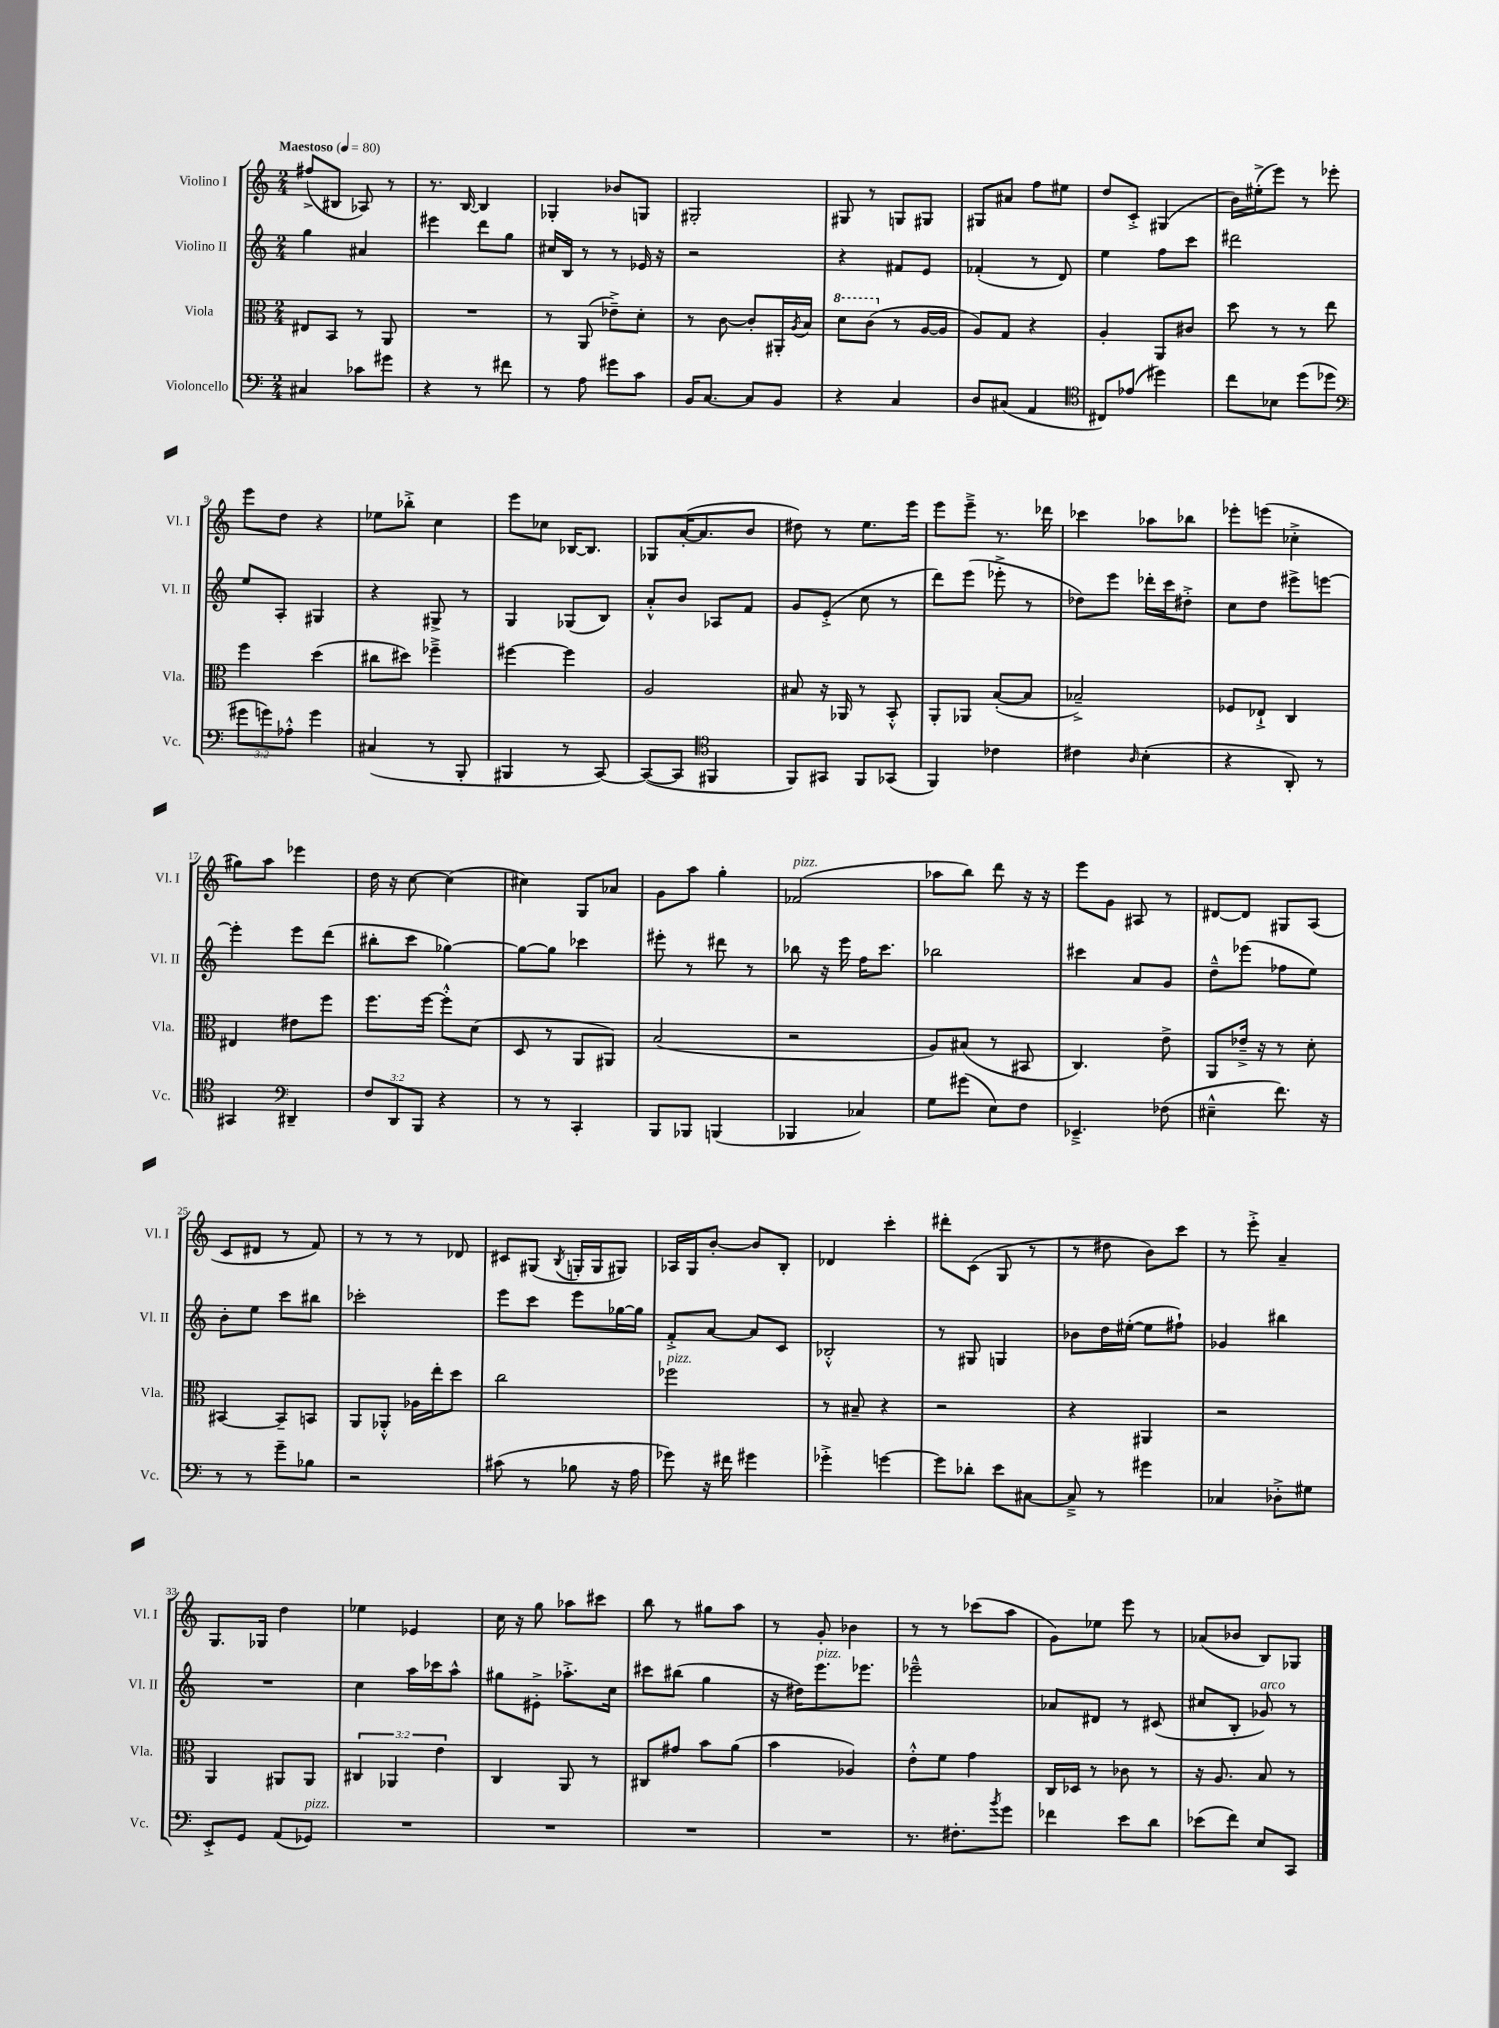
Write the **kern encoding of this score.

**kern	**kern	**kern	**kern
*part4	*part3	*part2	*part1
*staff4	*staff3	*staff2	*staff1
*I"Violoncello	*I"Viola	*I"Violino II	*I"Violino I
*I'Vc.	*I'Vla.	*I'Vl. II	*I'Vl. I
*clefF4	*clefC3	*clefG2	*clefG2
*k[]	*k[]	*k[]	*k[]
*M2/4	*M2/4	*M2/4	*M2/4
*MM80	*MM80	*MM80	*MM80
=1	=1	=1	=1
!	!	!	!LO:TX:a:B:t=Maestoso
4C#X/	8E#X/L	4gg\	(8ff#X^/L
.	8BB/J	.	8B#X/J
8c-X\L	8r	4a#X/	8A-X/)
8g#X\J	8AA/	.	8r
=2	=2	=2	=2
4r	2r	4eee#X\	8.r
.	.	.	[16B/
8r	.	8ddd\L	4B/]
8f#X\	.	8gg\J	.
=3	=3	=3	=3
8r	8r	16cc#X/LL	4G-X'/
.	.	16B/JJ	.
8A\	(8AA/	8r	.
8g#X\L	8e-X~^\L)	8r	8b-X/L
8c\J	8d'\J	16e-X/	8Gn/J
.	.	16r	.
=4	=4	=4	=4
16BB/KL	8r	2r	2G#X'/
[8.C/J	.	.	.
.	[8c\	.	.
8C/L]	8c'/L]	.	.
8BB/J	16AA#X'/L	.	.
.	8qA/	.	.
.	16B/JJ	.	.
=5	=5	=5	=5
*	*8va	*	*
4r	8dd\L	4r	8G#X/
.	(8cc\J	.	8r
*	*X8va	*	*
4C/	8r	8f#X/L	8Gn/L
.	[16A/LL	8e/J	8G#X/J
.	16A/JJ]	.	.
=6	=6	=6	=6
8D/L	8A/L)	(4f-X'/	8G#X/L
(8C#X/J	8G/J	.	8a#X/J
4AA/	4r	8r	8ff\L
.	.	8d/)	8ee#X\J
=7	=7	=7	=7
*clefC4	*	*	*
8C#X/L)	4A'/	4ee\	8dd/L
(8e-X/J	.	.	8c'^/J
4dd#X\)	8AA/L	8ff\L	(4G#X/
.	8c#X/J	8ccc\J	.
=8	=8	=8	=8
8cc\L	8dd\	2ddd#X\	16b\LL)
.	.	.	(16ee#X'^\J
8B-X\J	8r	.	8eee\J)
(8dd\L	8r	.	8r
8dd-X\J	8ee\	.	8eee-X'\
!!LO:LB:g=z
=9	=9	=9	=9
*clefF4	*	*	*
12g#X\L	4ff\	8ee/L	8eee\L
12gn\)	.	.	.
.	.	8A'/J	8dd\J
12A-X'^^\J	.	.	.
4g\	(4dd\	4G#X/	4r
=10	=10	=10	=10
(4C#X/	8cc#X\L	4r	8ee-X\L
.	8dd#X\J)	.	8bb-X'^\J
8r	4ff-X~^\	8G#X^/	4cc\
8BBB'/	.	8r	.
=11	=11	=11	=11
4BBB#X/	[4ff#X\	4G/	8eee\L
.	.	.	8cc-X\J
8r	4ff#\]	(8G-X/L	[16B-X/KL
.	.	.	8.B-/J]
[8CC/)	.	8B/J)	.
=12	=12	=12	=12
(8CC/L_	2A/	8a'^^/L	8G-X/L
8CC/J]	.	8b/J	([16a'/K
.	.	.	8.a/]
*clefC4	*	*	*
4FF#X/	.	8A-X/L	.
.	.	8f/J	8b/J
=13	=13	=13	=13
8FF/L)	8B#X/	8g/L	8dd#X\)
8GG#X/J	16r	(8e'^/J	8r
.	16AA-X/	.	.
8FF/L	8r	8cc\	8.ee\L
(8GG-X/J	8BB'^^/	8r	.
.	.	.	16eee\Jk
=14	=14	=14	=14
4FF/)	8AA'/L	8ddd\L)	8eee\L
.	8AA-X/J	(8eee\J	8eee~^\J
4c-X\	([8B'/L	8eee-X'^\	8.r
.	8B/J]	8r	.
.	.	.	16ddd-X\
=15	=15	=15	=15
4c#X\	2B-X~^/)	8dd-X\L)	4ccc-X\
.	.	8eee\J	.
16qqA/	.	.	.
(4B'\	.	16ddd-X'\LL	8aa-X\L
.	.	16ccc\J	.
.	.	8dd#X'^\J	8bb-X\J
=16	=16	=16	=16
4r	8F-X/L	8cc\L	8eee-X'\L
.	8E-X`^/J	8dd\J	(8eeen\J
8AA'/)	4C/	8eee#X^\L	4cc-X'^\
8r	.	[8eeen\J	.
!!LO:LB:g=z
=17	=17	=17	=17
4GG#X/	4E#X/	4eee'\]	8gg#X\L)
.	.	.	8aa\J
*clefF4	*	*	*
4DD#X~/	8e#X\L	8eee\L	4eee-X\
.	8ff\J	(8ddd\J	.
=18	=18	=18	=18
12F/L	8.ff\L	8bb#X'\L	16dd\
.	.	.	16r
12DD/	.	.	.
.	.	8ccc\J	[8cc\
12BBB/J	.	.	.
.	[16ff\Jk	.	.
4r	8ff'^^\L]	[4gg-X\)	(4cc\]
.	(8d\J	.	.
=19	=19	=19	=19
8r	8D/	8gg-\L_	4cc#X\)
8r	8r	8gg-\J]	.
4CC'/	8AA/L	4ccc-X\	8G/L
.	8AA#X/J)	.	8a-X/J
=20	=20	=20	=20
8BBB/L	(2B/	8eee#X'\	8g\L
8BBB-X/J	.	8r	8aa\J
(4BBBn/	.	8ddd#X\	4gg'\
.	.	8r	.
=21	=21	=21	=21
!	!	!	!LO:TX:a:i:t=pizz.
4BBB-X/	2r	8bb-X\	(2f-X/
.	.	16r	.
.	.	16eee\	.
4C-X/)	.	16ff\KL	.
.	.	8.ccc\J	.
=22	=22	=22	=22
8G\L	8A/L)	2bb-X\	8aa-X\L
(8g#X\J	(8B#X/J	.	8bb\J)
8E\L)	8r	.	8ddd\
8F\J	8BB#X/	.	16r
.	.	.	16r
=23	=23	=23	=23
4.EE-X~^/	4.C/)	4ccc#X\	8eee\L
.	.	.	8g\J
.	.	8a/L	8A#X/
(8F-X\	8e^\	8g/J	8r
=24	=24	=24	=24
4E#X~^^\	8AA/L	8dd~^^\L	[8d#X/L
.	16e-X~^/Jk	(8eee-X\J	8d#/J]
.	16r	.	.
8.f\)	8r	8ff-X\L	8G#X/L
.	8d'\	8ee\J)	(8A/J
16r	.	.	.
!!LO:LB:g=z
=25	=25	=25	=25
8r	[4BB#X/	8b'\L	8c/L
8r	.	8ee\J	8d#X/J
8g~\L	8BB#~/L]	8ccc\L	8r
8B-X\J	8BBn/J	8bb#X\J	8f/)
=26	=26	=26	=26
2r	8AA/L	2ccc-X'\	8r
.	8AA-X'^^/J	.	8r
.	16A-X\LL	.	8r
.	16ee'\J	.	.
.	8dd\J	.	8d-X/
=27	=27	=27	=27
(8c#X\	2cc\	8eee\L	8c#X/L
8r	.	8ccc\J	(8G#X/J
.	.	.	8qB/
8B-X\	.	8eee\L	16Gn'/LL
.	.	.	16G/J
16r	.	[16gg-X\L	8G#X/J)
16A\	.	16gg-\JJ]	.
=28	=28	=28	=28
!	!LO:TX:a:i:t=pizz.	!	!
8g-X\)	2ff-X\	8f'^/L	16A-X/LL
.	.	.	16G/J
16r	.	[8a/J	[8b'/J
16f#X\	.	.	.
4g#X\	.	8a/L]	8b/L]
.	.	8c/J	8B'/J
=29	=29	=29	=29
4g-X'^\	8r	2B-X'^^/	4d-X/
.	8B#X~/	.	.
[4gn\	4r	.	4ccc'\
=30	=30	=30	=30
8g\L]	2r	8r	8ddd#X'\L
8d-X'\J	.	8G#X/	(8c\J
8e\L	.	4Gn/	8G/
[8C#X\J	.	.	8r
=31	=31	=31	=31
8C#~^/]	4r	8b-X\L	8r
8r	.	16dd\L	8dd#X\
.	.	([16ee#X'\JJ	.
4g#X\	4AA#X/	8ee#\L]	8b\L)
.	.	8ff#X`\J)	8ccc\J
=32	=32	=32	=32
4C-X/	2r	4g-X/	8r
.	.	.	8eee'^\
8D-X'^\L	.	4bb#X\	4a~/
8G#X\J	.	.	.
!!LO:LB:g=z
=33	=33	=33	=33
8EE'^/L	4AA/	2r	8.G/L
8GG/J	.	.	.
.	.	.	16G-X/Jk
(8AA/L	8AA#X/L	.	4dd\
!LO:TX:a:i:t=pizz.	!	!	!
8GG-X/J)	8AA#/J	.	.
=34	=34	=34	=34
2r	6C#X/	4cc\	4ee-X\
.	6AA-X/	.	.
.	.	16aa\LL	4e-X/
.	.	16ccc-X\J	.
.	6e\	.	.
.	.	8aa^^\J	.
=35	=35	=35	=35
2r	4C/	8gg#X\L	16cc\
.	.	.	16r
.	.	8e#X'^\J	8gg\
.	8AA/	8.aa-X'^\L	8aa-X\L
.	8r	.	8ccc#X\J
.	.	16cc\Jk	.
=36	=36	=36	=36
2r	8C#X/L	8ccc#X\L	8bb\
.	8g#X/J	(8bb#X\J	8r
.	8b\L	4gg\	8gg#X\L
.	(8a\J	.	8aa\J
=37	=37	=37	=37
2r	4b\	16r	8r
.	.	16dd#X\KL)	.
!	!	!LO:TX:a:i:t=pizz.	!
.	.	8.eee\	8g'/
.	4A-X/)	.	4b-X\
.	.	8.eee-X\J	.
=38	=38	=38	=38
8.r	8e'^^\L	2eee-X~^^\	8r
.	8f\J	.	8r
8.F#X'\L	.	.	.
.	4g\	.	(8ccc-X\L
8qb/	.	.	.
8g\J	.	.	8aa\J
=39	=39	=39	=39
4f-X\	16C/LL	8a-X/L	8g\L)
.	16D-X/JJ	.	.
.	8r	8d#X/J	8ee-X\J
8e\L	8c-X\	8r	8eee\
8d\J	8r	(8c#X/	8r
=40	=40	=40	=40
(8e-X\L	16r	8cc#X/L	(8a-X/L
.	8.A/	.	.
8f\J)	.	8B'/J	8b-X/J
!	!	!LO:TX:a:i:t=arco	!
8E/L	8B/	8g-X/)	8B/L)
8CC/J	8r	8r	8G-X/J
==	==	==	==
*-	*-	*-	*-
